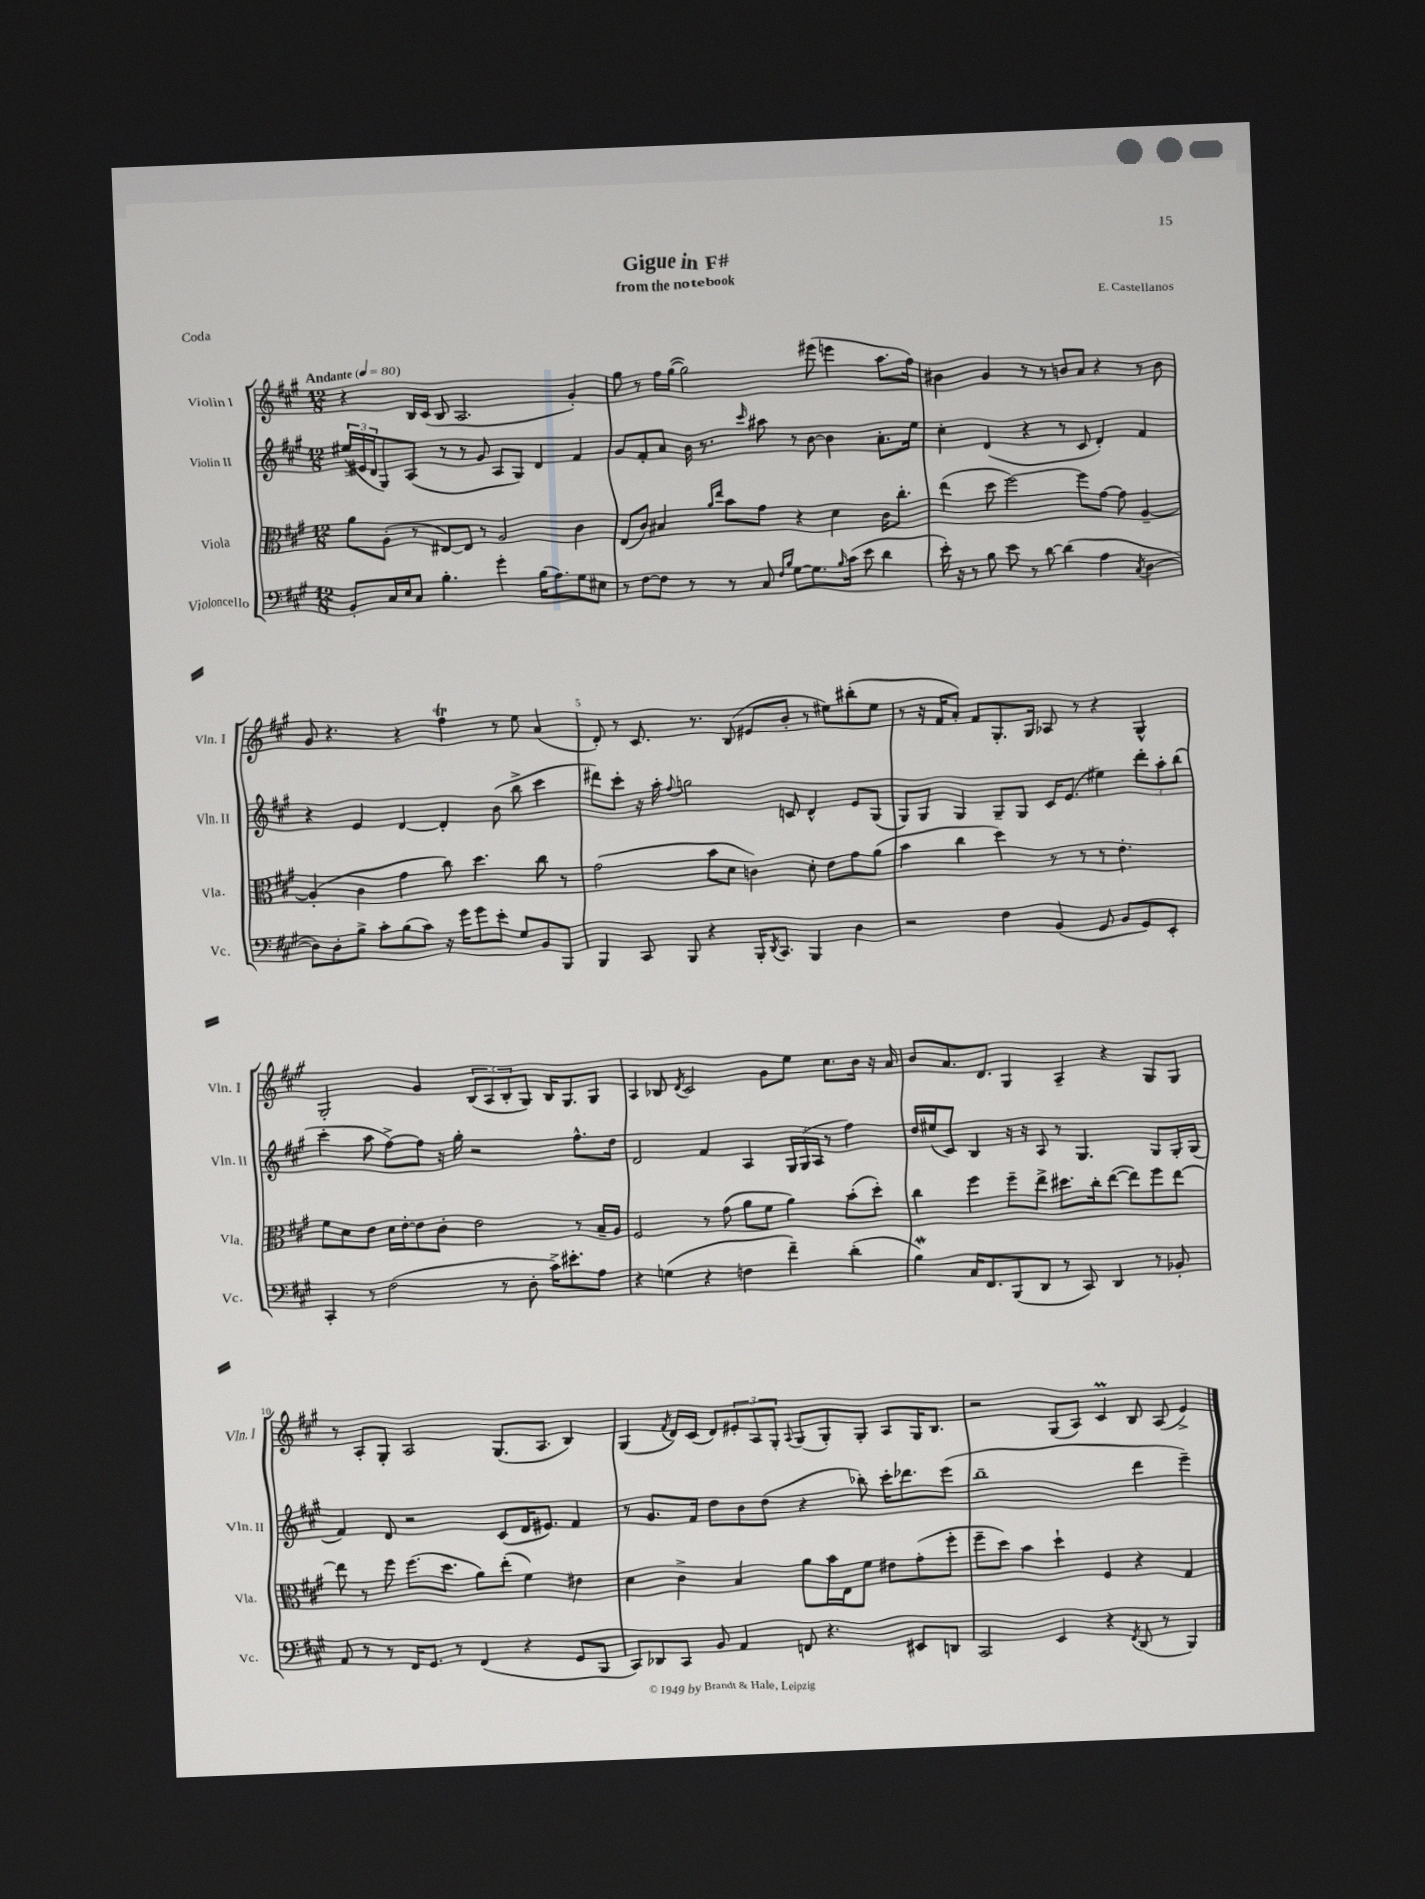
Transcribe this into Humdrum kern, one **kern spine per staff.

**kern	**kern	**kern	**kern
*staff4	*staff3	*staff2	*staff1
*clefF4	*clefC3	*clefG2	*clefG2
*k[f#c#g#]	*k[f#c#g#]	*k[f#c#g#]	*k[f#c#g#]
*M12/8	*M12/8	*M12/8	*M12/8
*MM80	*MM80	*MM80	*MM80
8BB'/L	8a\L	(24ee#^/LL	4r
.	.	24e#/	.
.	.	24d/J	.
16C#/L	(8A'\J	8G#/)	.
16E/J	.	.	.
8C#/J	8r	(8A/J	16B/LL
.	.	.	(16c#/JJ
4.B'\	[8E#/L)	8r	8B/
.	8E#/]J	8r	2.A/
.	8r	8g#/	.
4g#'\	2A/	8A/L	.
.	.	8G#/J)	.
(16B\LK	.	4d/	.
8.A\)	.	.	.
8G#\	4c#\	4f#/	4g#'/)
8E#\J	.	.	.
=	=	=	=
8r	(8E/L	8g#/L	8gg#\
[8F#\L	8c#/J)	8f#'/	8r
8F#\]J	4B#/	8a/J	16ff#\LL
.	.	.	([16gg#\JJ
8r	.	16b\	2gg#\])
.	.	8.r	.
.	16qqa/LL	.	.
.	16qqee/JJ	.	.
8r	8b\L	.	.
.	.	16qqccc#/	.
8C#/	8g#\J	8aa#\	.
16qqF#/LL	.	.	.
16qqB/JJ	.	.	.
[8G#\L	4r	8r	.
8.G#\]	.	[8b\	(8eee#\
.	4d\	4b\]	4eee\
16qqB/	.	.	.
(16c#\Jk	.	.	.
8e\	.	.	.
4d\	16c#\LK	8.a'\L	8.aa\L
.	8.cc#'\J	.	.
.	.	16ee\Jk	16ff#\Jk)
=	=	=	=
16e'\)	(4ee\	4cc#'\	4b#\
16r	.	.	.
8r	.	.	.
8B\	8dd\	(4d/	4g#/
8e\	[2ff#\)	.	.
8r	.	4r	8r
[8d\	.	.	8r
(4d\]	.	8r	8b/L
.	8ff#\]L	8c#/	8a/J
4A\	[8g#\J	4d'/)	4r
.	8g#\]	.	.
8qC#/	.	.	.
[4D\	[4A~/	4f#/	8r
.	.	.	8b\
=	=	=	=
8D\]L)	(4A'/]	4r	8g#/
8D'\	.	.	4.r
8B^\J	4c#\	4e/	.
8c#'\L	.	.	.
(8B\	4g#\	[4d/	4r
8c#\J)	.	.	.
16r	8cc#\)	4d'/]	4ff#\
16g#\LK	.	.	.
8g#\	4.dd\	.	.
8e'\J	.	(8b\	8r
8G#/L	.	8bb^\	8ee\
8BB/	8cc#\	4ccc#\	(4a/
8BBB/J	8r	.	.
=	=	=	=
4BBB/	(2g#\	8ddd#\L)	8d'/)
.	.	8ccc#'\J	8r
8CC#/	.	16r	8.c#/
.	.	16aa'\	.
.	.	8qqff#/	.
8BBB/	.	2gg\	.
.	.	.	8.r
4r	8b\L	.	.
.	8d\J	.	(8B/
16BBB'/LK	4c\)	.	8e#/L
8qDD/	.	.	.
8.CC#/J	.	.	.
.	.	8c/	8b'/J
4BBB/	8d'\	4d^^/	8r
.	8e\L	.	8ee#\L)
4D\	8g#\	8e/L	(8bb#'\
.	(8a\J	(8G#/J	8ee#\J
=	=	=	=
2r	4b\	8G#/L)	8r
.	.	8G#/J	16r
.	.	.	16f#/LK
.	4cc#\	4G#/	8a'/J)
.	.	.	8f#/L
4F#\	4dd\)	8G#~/L	8.G#'/
.	.	8G#/J	.
.	.	.	16G#/Jk
(4BB/	8r	16c#/LK	8A-/
.	.	(8.e/J	.
.	8r	.	8r
8GG#/	8r	4ee#\)	4r
8BB/L	4.e'\	.	.
8GG#/)	.	12ddd'\L	4G#^^/
.	.	12aa'\	.
8EE'/J	.	.	.
.	.	(12bb\J	.
=	=	=	=
4CC#'/	8f#\L	4ccc#'\	2G#'/
.	8d\	.	.
8r	8e\J	8aa\	.
(2F#\	16d\LL	[8ff#^\L)	.
.	[16e'\J	.	.
.	8e\]	8ff#\]J	4g#/
.	8c#'\J	16r	.
.	.	16gg#'\	.
.	2e\	2r	(12B/L
.	.	.	12A/
8r	.	.	.
.	.	.	12B'/
8D'\	.	.	8G#/J)
16c#^\LK)	.	.	16B/LK
8.e#'\	.	.	8.G#/
.	8r	8.ff#^^\L	.
8A\J	16B~/LL	.	8G#/J
.	16A/JJ	16dd\Jk	.
=	=	=	=
4r	2F#/	2d/	4A/
(4G\	.	.	8B-/
.	.	.	8qd/
.	.	.	2c#/
4r	8r	4f#/	.
.	(8g#\	.	.
4F\	8a\L	4A/	.
.	8f#\J	.	8g#\L
4f#~\)	4a\)	24G#/LL	8ee\J
.	.	(24G#/	.
.	.	24A/JJ	.
.	.	8r	8.cc#\L
(4d'\	(8b'\L	4ff#\)	.
.	.	.	16b\Jk
.	8dd'\J)	.	16r
.	.	.	16a/
=	=	=	=
4B\)	4cc#\	16dd/LL	8b/L
.	.	(16ee#/J	.
.	.	8c#/J)	8.a/
16C#/LK	4ff#\	4B/	.
8.FF#/	.	.	8.d/J
(8BBB/	8ff#~\L	16r	4G#/
.	.	16r	.
8DD/J	8ee^\J	8A/	.
8r	8.dd#\L	8r	4A~/
8CC#/)	.	4.G#/	.
.	16cc#'\k	.	.
4DD/	([8ee\J	.	4r
.	8ee\]L)	.	.
8r	8ff#\	8G#/L	8G#/L
8BB-'/	[8ee\J	16G#'/L	8G#/J
.	.	(16G#/JJ	.
=	=	=	=
8AA/	8ee\]	4f#/)	8r
8r	8r	.	8A'/L
8r	8ff#\	8d/	8G#'/J
16FF#/LK	(8.ff#\L	2r	2A/
8.GG#/J	.	.	.
.	8.dd\J	.	.
8r	.	.	.
(4FF#/	8a\L)	.	.
.	(8ee'\J	(8c#/L	(8.G#/L
4r	4f#\)	16d/K	.
.	.	8.e#/J)	8.A/J
8GG#/L	4e#\	4f#/	4B/)
8BBB/J	.	.	.
=	=	=	=
8CC#/L)	4d\	8r	(4G#/
8DD-/	.	8.g#/L	.
.	.	.	8qf#/
8CC#/J	4c#^\	.	16d/LL)
.	.	16f#/Jk	(16c#/JJ
8BB/	.	8dd\L	8d/L)
4AA/	4B/	8b\	12e#'/
.	.	.	12A/
.	.	(8dd\J	.
.	.	.	12G#'/J
.	.	.	8qqA/
8FF/	8a\L	4r	(8G#/L
4.r	16b\L	.	8G#'/)
.	16E\J	.	.
.	8f#\J	8bb-'\)	8G#'/J
.	8e#\L	16ccc#'\LK	8A/L
.	.	8.ddd-\	.
8EE#/L	(8g#'\	.	16G#/K
.	.	.	8.B/J
8DD/J	8ff#'\J	(8eee\J	.
=	=	=	=
2CC#/	8ff#~\L	1bb~	2r
.	8dd\J)	.	.
.	4b\	.	.
4EE/	4dd`\	.	(8G#/L
.	.	.	8A/J)
4r	4F#/	.	4c#/
8qFF#/	.	.	.
(8DD/	4r	4ddd\	8B/
8r	.	.	(8A/
4BBB/)	4G#/	4eee~\)	4e^/)
==	==	==	==
*-	*-	*-	*-
